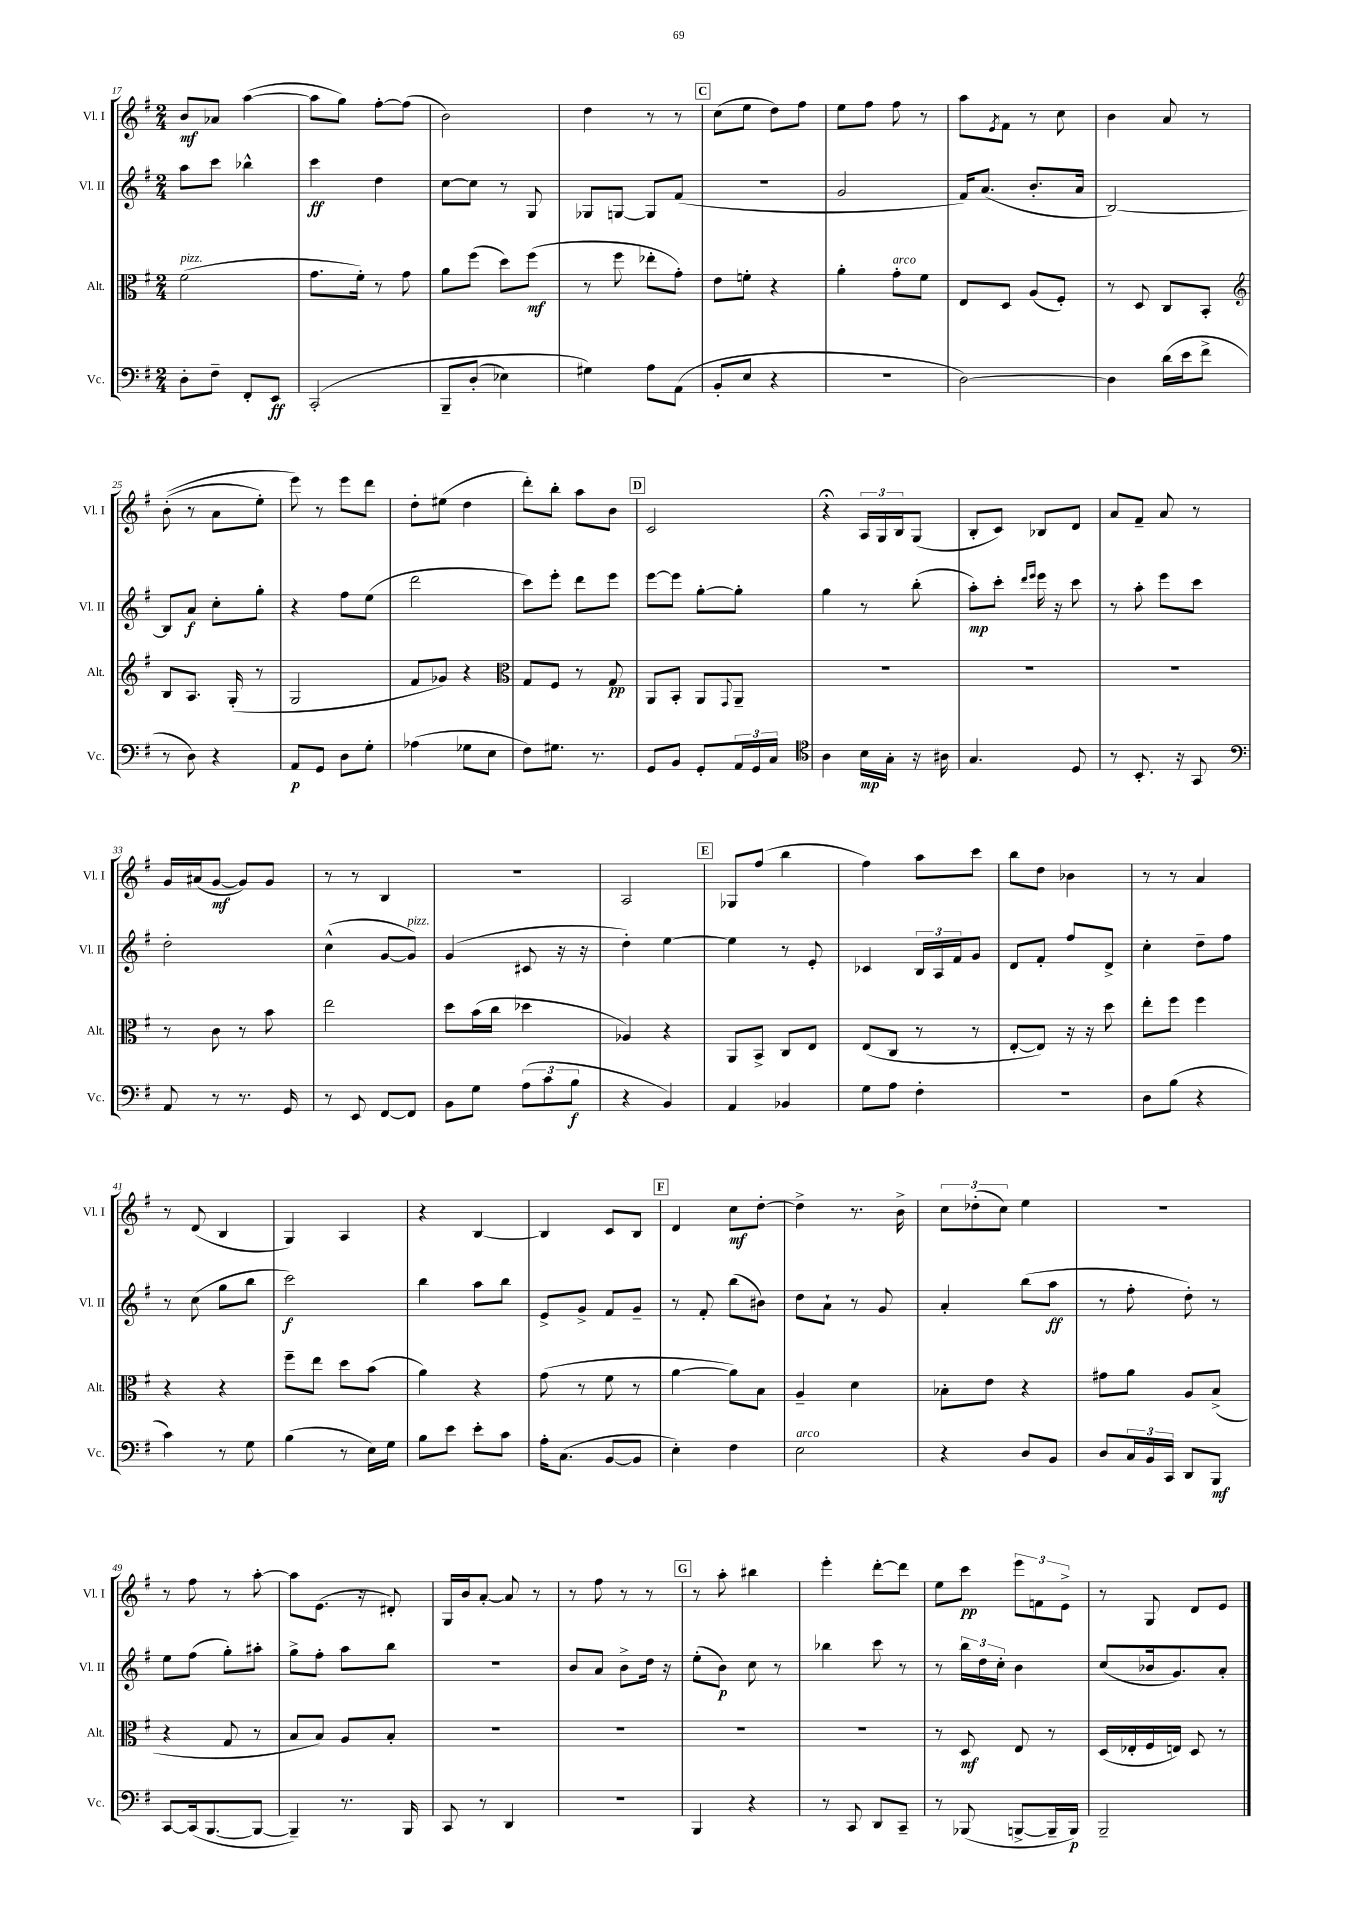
<<
\new StaffGroup <<
\new Staff = "s0" \with { instrumentName = "Vl. I" shortInstrumentName = "Vl. I" } {
    \clef treble \key g \major \numericTimeSignature \time 2/4
    b'8\mf aes'8 a''4~( |
    a''8 g''8) fis''8~-. fis''8( |
    b'2) |
    d''4 r8 r8 |
    \mark \markup { \box "C" } c''8( e''8 d''8) fis''8 |
    e''8 fis''8 fis''8 r8 |
    a''8 \acciaccatura { e'8 } fis'8 r8 c''8 |
    b'4 a'8 r8 |
    b'8-.(\( r8 a'8 e''8-.) |
    e'''8\) r8 e'''8 d'''8 |
    d''8-. eis''8( d''4 |
    d'''8-.) b''8-. a''8 b'8 |
    \mark \markup { \box "D" } c'2 |
    r4\fermata \tuplet 3/2 { a16 g16 b16 } g8( |
    b8-. c'8) bes8 d'8 |
    a'8 fis'8-- a'8 r8 |
    g'16 ais'16( g'8~\mf g'8) g'8 |
    r8 r8 b4 |
    R2 |
    a2 |
    \mark \markup { \box "E" } ges8 fis''8( b''4 |
    fis''4) a''8 c'''8 |
    b''8 d''8 bes'4 |
    r8 r8 a'4 |
    r8 d'8( b4 |
    g4) a4 |
    r4 b4~ |
    b4 c'8 b8 |
    \mark \markup { \box "F" } d'4 c''8\mf d''8~-. |
    d''4-> r8. b'16-> |
    \tuplet 3/2 { c''8 des''8-.( c''8) } e''4 |
    R2 |
    r8 fis''8 r8 a''8~-. |
    a''8 e'8.( r16 dis'8-.) |
    g16 b'16 a'8~-. a'8 r8 |
    r8 fis''8 r8 r8 |
    \mark \markup { \box "G" } r8 a''8-. bis''4 |
    e'''4-. d'''8~-. d'''8 |
    e''8 c'''8\pp \tuplet 3/2 { e'''8 f'8 e'8-> } |
    r8 g8 d'8 e'8 \bar "|." |
}
\new Staff = "s1" \with { instrumentName = "Vl. II" shortInstrumentName = "Vl. II" } {
    \clef treble \key g \major \numericTimeSignature \time 2/4
    a''8 c'''8 bes''4-^ |
    c'''4\ff d''4 |
    c''8~ c''8 r8 g8 |
    ges8 g8~ g8 fis'8( |
    \mark \markup { \box "C" } R2 |
    g'2 |
    fis'16) a'8.( b'8.-. a'16 |
    b2~) |
    b8 a'8\f c''8-. g''8-. |
    r4 fis''8 e''8( |
    d'''2 |
    c'''8) e'''8-. d'''8 e'''8 |
    \mark \markup { \box "D" } e'''8~ e'''8 g''8~-. g''8-. |
    g''4 r8 b''8-.( |
    a''8-.\mp) c'''8-. \grace { d'''16 e'''16 } e'''16 r16 c'''8 |
    r8 a''8-. e'''8 c'''8 |
    d''2-. |
    c''4-^( g'8~ g'8^\markup { \italic "pizz." }) |
    g'4( cis'8 r16 r16 |
    d''4-.) e''4~ |
    \mark \markup { \box "E" } e''4 r8 e'8-. |
    ces'4 \tuplet 3/2 { b16 a16 fis'16 } g'8 |
    d'8 fis'8-. fis''8 d'8-> |
    c''4-. d''8-- fis''8 |
    r8 c''8( g''8 b''8 |
    c'''2\f) |
    b''4 a''8 b''8 |
    e'8-> g'8-> fis'8 g'8-- |
    \mark \markup { \box "F" } r8 fis'8-. b''8( bis'8) |
    d''8 a'8-! r8 g'8 |
    a'4-. b''8( a''8\ff |
    r8 fis''8-. d''8-.) r8 |
    e''8 fis''8( g''8-.) ais''8-. |
    g''8-> fis''8-. a''8 b''8 |
    R2 |
    b'8 a'8 b'8-> d''16 r16 |
    \mark \markup { \box "G" } e''8-.( b'8\p) c''8 r8 |
    bes''4 c'''8 r8 |
    r8 \tuplet 3/2 { b''16 d''16 c''16-. } b'4 |
    c''8( bes'16 g'8.) a'8-. \bar "|." |
}
\new Staff = "s2" \with { instrumentName = "Alt." shortInstrumentName = "Alt." } {
    \clef alto \key g \major \numericTimeSignature \time 2/4
    fis'2^\markup { \italic "pizz." }( |
    g'8. fis'16-.) r8 g'8 |
    a'8 fis''8( d''8) fis''8\mf( |
    r8 fis''8 ees''8-. g'8-.) |
    \mark \markup { \box "C" } e'8 f'8-. r4 |
    a'4-. g'8-.^\markup { \italic "arco" } fis'8 |
    e8 d8 a8( fis8-.) |
    r8 d8 c8 b,8-. |
    \clef treble b8 a8. g16-.( r8 |
    g2 |
    fis'8 ges'8) r4 |
    \clef alto g8 fis8 r8 g8\pp |
    \mark \markup { \box "D" } a,8 b,8-. a,8 \appoggiatura { g,8 } a,8-- |
    R2 |
    R2 |
    R2 |
    r8 c'8 r8 b'8 |
    e''2 |
    d''8 b'16( c''16 des''4 |
    aes4) r4 |
    \mark \markup { \box "E" } a,8 b,8-> c8 e8 |
    e8( c8 r8 r8 |
    e8~-. e8) r16 r16 d''8 |
    e''8-. fis''8 fis''4 |
    r4 r4 |
    fis''8-- e''8 d''8 b'8( |
    a'4) r4 |
    g'8( r8 fis'8 r8 |
    \mark \markup { \box "F" } a'4~ a'8) b8 |
    a4-- d'4 |
    bes8-. e'8 r4 |
    gis'8 a'8 a8 b8->( |
    r4 g8 r8 |
    b8 b8) a8 b8-. |
    R2 |
    R2 |
    \mark \markup { \box "G" } R2 |
    R2 |
    r8 d8\mf e8 r8 |
    d16( ees16-. fis16 e16) d8 r8 \bar "|." |
}
\new Staff = "s3" \with { instrumentName = "Vc." shortInstrumentName = "Vc." } {
    \clef bass \key g \major \numericTimeSignature \time 2/4
    d8-. fis8-- fis,8-. e,8\ff |
    c,2-.\( |
    b,,8-- d8-.( ees4) |
    gis4\) a8 a,8( |
    \mark \markup { \box "C" } b,8-. e8 r4 |
    R2 |
    d2~) |
    d4 d'16( e'16 fis'8-> |
    r8 d8) r4 |
    a,8\p g,8 d8 g8-. |
    aes4( ges8 e8 |
    fis8) gis8. r8. |
    \mark \markup { \box "D" } g,8 b,8 g,8-. \tuplet 3/2 { a,16 g,16 c16 } |
    \clef tenor a4 b16\mp g16-. r16 ais16 |
    g4. d8 |
    r8 b,8.-. r16 g,8 |
    \clef bass a,8 r8 r8. g,16 |
    r8 e,8 fis,8~ fis,8 |
    b,8 g8 \tuplet 3/2 { a8( c'8 b8\f } |
    r4 b,4) |
    \mark \markup { \box "E" } a,4 bes,4 |
    g8 a8 fis4-. |
    r2 |
    d8 b8( r4 |
    c'4) r8 g8 |
    b4( r8 e16) g16 |
    b8 e'8 e'8-. c'8 |
    a16-. c8.( b,8~ b,8 |
    \mark \markup { \box "F" } e4-.) fis4 |
    e2^\markup { \italic "arco" } |
    r4 d8 b,8 |
    d8 \tuplet 3/2 { c16 b,16 c,16 } d,8 b,,8\mf |
    c,8~ c,16( b,,8.~ b,,8~ |
    b,,4--) r8. b,,16 |
    c,8 r8 d,4 |
    R2 |
    \mark \markup { \box "G" } b,,4 r4 |
    r8 c,8 d,8 c,8-- |
    r8 bes,,8( b,,8~-> b,,16-- b,,16\p) |
    b,,2-- \bar "|." |
}
>>
>>
\layout { \context { \Score currentBarNumber = #17 } }
